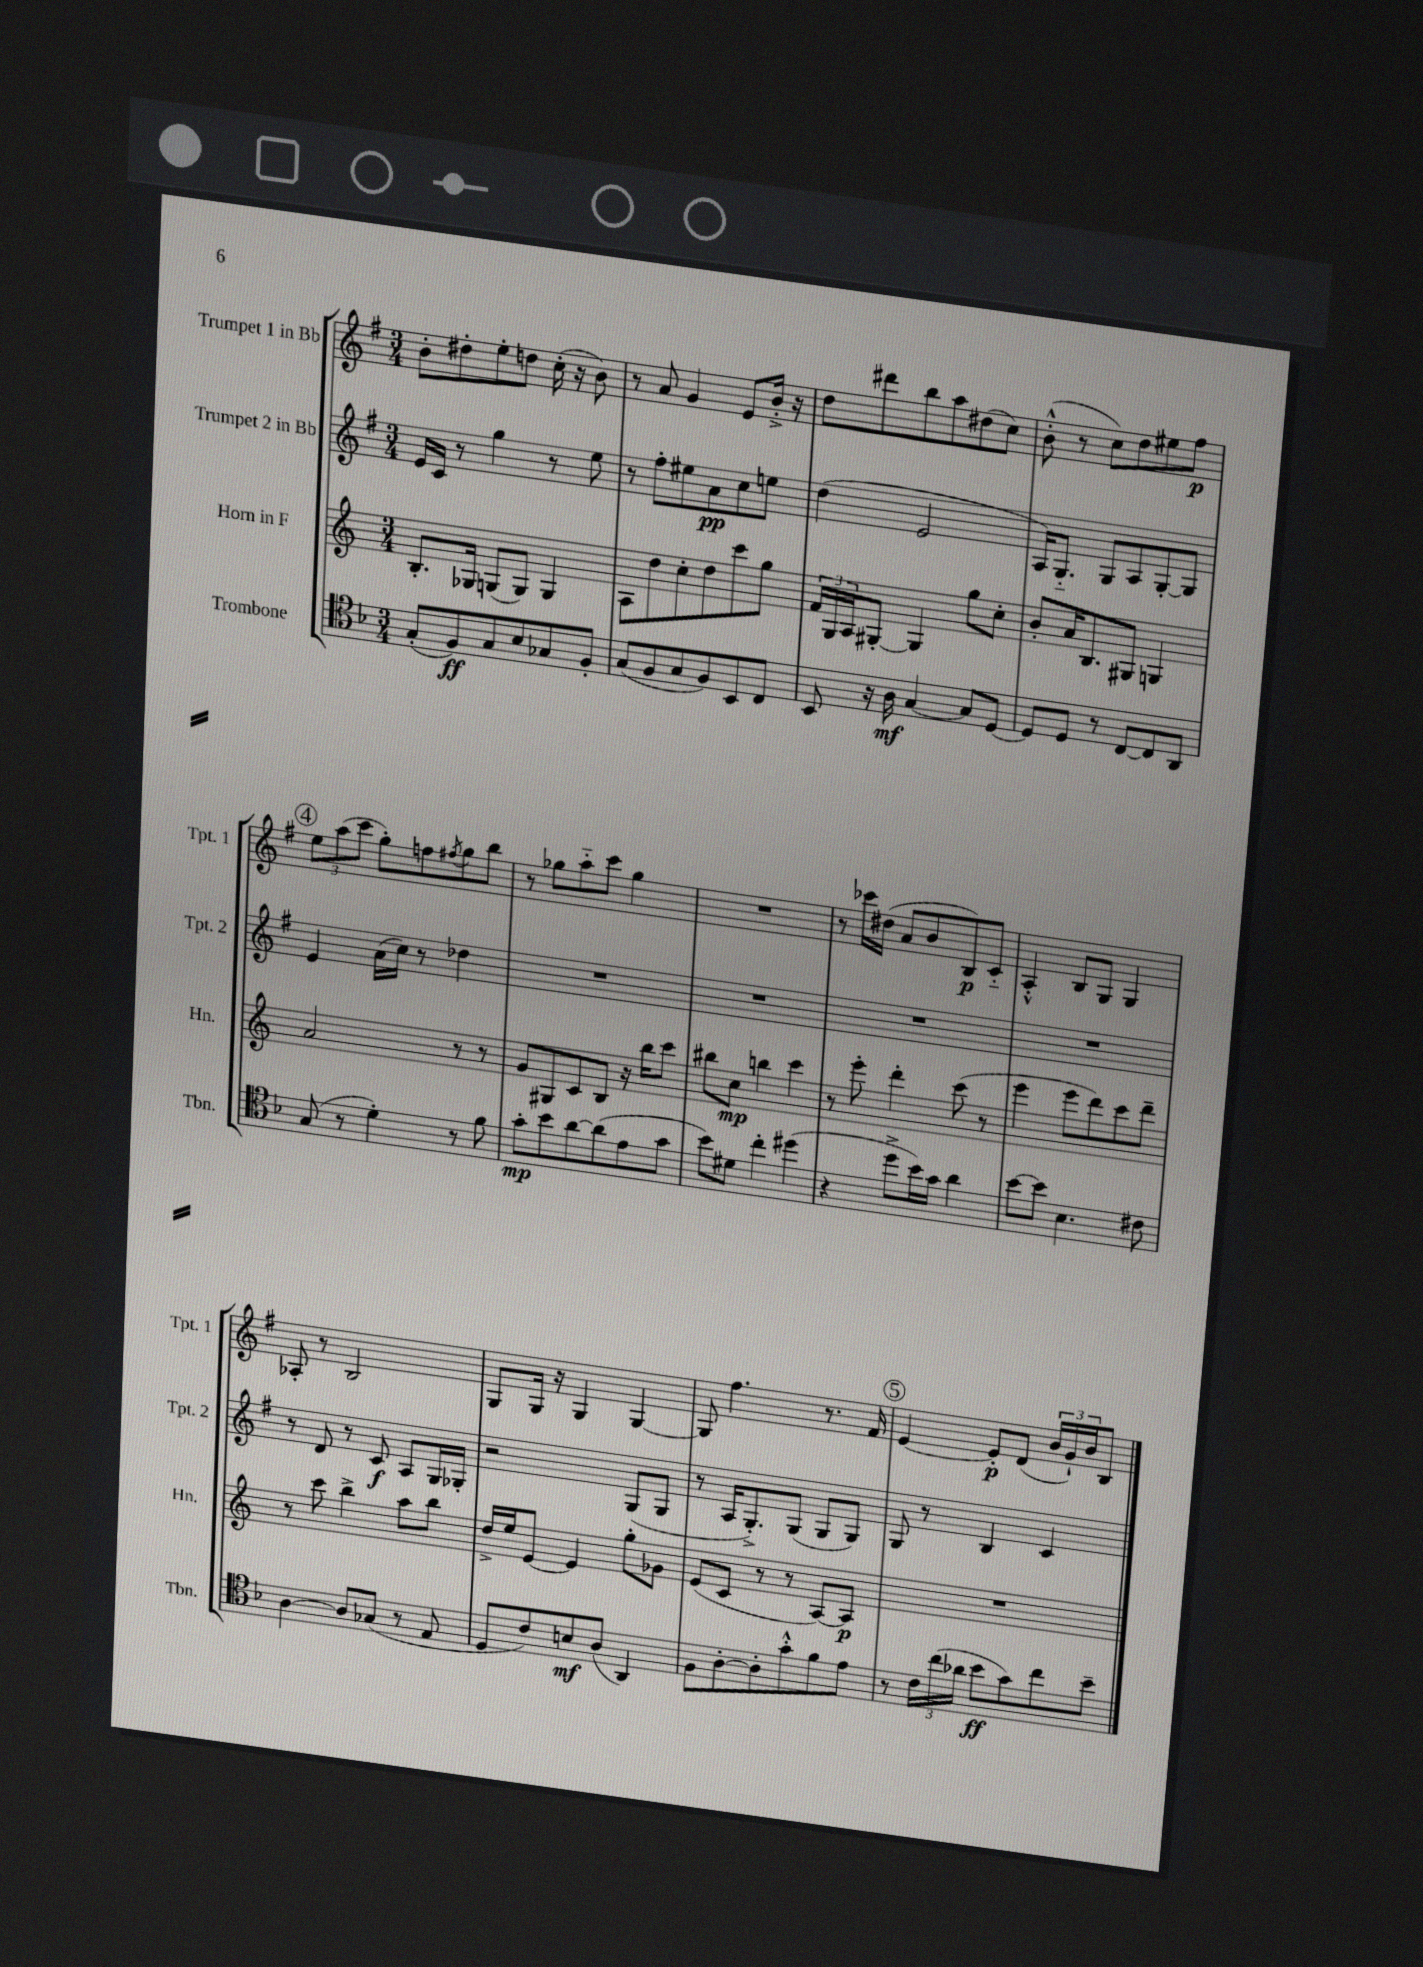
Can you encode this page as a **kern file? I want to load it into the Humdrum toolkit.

**kern	**dynam	**kern	**dynam	**kern	**dynam	**kern	**dynam
*part4	*part4	*part3	*part3	*part2	*part2	*part1	*part1
*staff4	*staff4	*staff3	*staff3	*staff2	*staff2	*staff1	*staff1
*I"Trombone	*	*I"Horn in F	*	*I"Trumpet 2 in Bb	*	*I"Trumpet 1 in Bb	*
*I'Tbn.	*	*I'Hn.	*	*I'Tpt. 2	*	*I'Tpt. 1	*
*clefC4	*	*clefG2	*	*clefG2	*	*clefG2	*
*k[b-]	*	*k[]	*	*k[f#]	*	*k[f#]	*
*M3/4	*	*M3/4	*	*M3/4	*	*M3/4	*
=25	=25	=25	=25	=25	=25	=25	=25
(8G'/L	.	8.B'/L	.	16e/LL	.	8b'\L	.
.	.	.	.	16c/JJ	.	.	.
8F/)	ff	.	.	8r	.	8dd#X'\	.
.	.	16G-X/Jk	.	.	.	.	.
8G/	.	(8Gn/L	.	4gg\	.	8ee'\	.
8B-/	.	8G/J)	.	.	.	8ddn\J	.
8G-X/	.	4G/	.	8r	.	(16cc'\	.
.	.	.	.	.	.	16r	.
8F'/J	.	.	.	8ee\	.	8b\)	.
=26	=26	=26	=26	=26	=26	=26	=26
(8G/L	.	8A\L	.	8r	.	8r	.
8F/	.	8dd\	.	8ff#'\L	.	8a/	.
8G/	.	8cc'\	.	8ee#X\	.	4g/	.
8F/)	.	8dd\	.	8a\	pp	.	.
8BB-/	.	8ccc\	.	8cc\	.	8e/L	.
8C/J	.	8gg\J	.	8een\J	.	16b'^/Jk	.
.	.	.	.	.	.	16r	.
=27	=27	=27	=27	=27	=27	=27	=27
8BB-/	.	24f/LL	.	(4dd\	.	8dd\L	.
.	.	24G/	.	.	.	.	.
.	.	24A/J	.	.	.	.	.
16r	.	[8G#X'/J	.	.	.	8ddd#X\	.
16A\	mf	.	.	.	.	.	.
[4G/	.	4G#/]	.	2e/	.	8bb\	.
.	.	.	.	.	.	8aa\	.
8G/L]	.	8gg\L	.	.	.	(8dd#X\	.
[8D/J	.	8cc'\J	.	.	.	8cc\J)	.
=28	=28	=28	=28	=28	=28	=28	=28
8D/L]	.	8b'/L	.	16A/KL)	.	(8b'^^\	.
.	.	.	.	8.G/J	.	.	.
8D/J	.	16a/K	.	.	.	8r	.
.	.	8.B/	.	.	.	.	.
8r	.	.	.	8G/L	.	8cc\L)	.
[8C/L	.	8G#X/J	.	8A/	.	8dd\	.
8C/]	.	4Gn/	.	[8G'/	.	8ee#X\	.
8AA/J	.	.	.	8G/J]	.	8ff#\J	p
!!LO:LB:g=z
!!LO:REH:place=s1:t=4
=29	=29	=29	=29	=29	=29	=29	=29
(8G/	.	2a/	.	4e/	.	12ee\L	.
.	.	.	.	.	.	(12aa\	.
8r	.	.	.	.	.	.	.
.	.	.	.	.	.	12ccc\J	.
4d'\)	.	.	.	(16a\LL	.	8gg'\L)	.
.	.	.	.	16cc\JJ)	.	.	.
.	.	.	.	8r	.	8ffn\	.
.	.	.	.	.	.	8qff#X/	.
8r	.	8r	.	4dd-X\	.	8gg\	.
8f\	.	8r	.	.	.	8bb\J	.
=30	=30	=30	=30	=30	=30	=30	=30
8g'\L	mp	8g/L	.	2.r	.	8r	.
8b-\	.	8G#X/	.	.	.	8gg-X\L	.
[8a\	.	8c/	.	.	.	8aa\	.
(8a\]	.	8B/J	.	.	.	8ccc\J	.
8e\	.	16r	.	.	.	4gg-\	.
.	.	16bb\KL	.	.	.	.	.
8g\J	.	8ccc\J	.	.	.	.	.
=31	=31	=31	=31	=31	=31	=31	=31
8b-\L)	.	8bb#X\L	.	2.r	.	2.r	.
8d#X\J	.	8cc\J	mp	.	.	.	.
4cc'\	.	4bbn\	.	.	.	.	.
(4dd#X\	.	4ccc\	.	.	.	.	.
=32	=32	=32	=32	=32	=32	=32	=32
4r	.	8r	.	2.r	.	8r	.
.	.	8eee'\	.	.	.	16ccc-X\LL	.
.	.	.	.	.	.	(16dd#X\JJ	.
8dd^\L	.	4ddd'\	.	.	.	8a/L	.
16b-\L)	.	.	.	.	.	8b/	.
16g\JJ	.	.	.	.	.	.	.
4a\	.	(8ccc\	.	.	.	8B/)	p
.	.	8r	.	.	.	8c/J	.
=33	=33	=33	=33	=33	=33	=33	=33
[8b-\L	.	4eee\	.	2.r	.	4A'^^/	.
8b-\J]	.	.	.	.	.	.	.
4.B-\	.	8eee\L	.	.	.	8B/L	.
.	.	8ddd\)	.	.	.	8G/J	.
.	.	8ccc\	.	.	.	4G/	.
8c#X\	.	8ddd~\J	.	.	.	.	.
!!LO:LB:g=z
=34	=34	=34	=34	=34	=34	=34	=34
[4A\	.	8r	.	8r	.	8A-X'/	.
.	.	8ccc\	.	8d/	.	8r	.
8A/L]	.	4bb^\	.	8r	.	2B/	.
(8G-X/J	.	.	.	8c/	f	.	.
8r	.	8aa\L	.	8A/L	.	.	.
8E/	.	8bb\J	.	16G/L	.	.	.
.	.	.	.	16G-X'/JJ	.	.	.
=35	=35	=35	=35	=35	=35	=35	=35
8D/L	.	16dd^/LL	.	2r	.	8G/L	.
.	.	16ee/J	.	.	.	.	.
8c/)	.	[8e/J	.	.	.	16G/Jk	.
.	.	.	.	.	.	16r	.
8Bn/	mf	4e/]	.	.	.	4G/	.
(8A/J	.	.	.	.	.	.	.
4AA/)	.	8gg'\L	.	(8G/L	.	[4G/	.
.	.	8g-X\J	.	8G/J	.	.	.
=36	=36	=36	=36	=36	=36	=36	=36
8F\L	.	(8e/L	.	8r	.	8G/]	.
[8A'\	.	8c/J	.	16A/KL	.	4.ff#\	.
.	.	.	.	8.G'^/)	.	.	.
8A'\]	.	8r	.	.	.	.	.
8g'^^\	.	8r	.	(8G/J	.	.	.
8f\	.	[8A/L)	.	8G/L	.	8.r	.
8e\J	.	8A/J]	p	8G/J)	.	.	.
.	.	.	.	.	.	16f#/	.
!!LO:REH:place=s1:t=5
=37	=37	=37	=37	=37	=37	=37	=37
8r	.	2.r	.	8G/	.	[4e/	.
24c\LL	.	.	.	8r	.	.	.
(24cc\	.	.	.	.	.	.	.
24a-X\JJ	.	.	.	.	.	.	.
8b-\L	ff	.	.	4B/	.	8e'/L]	p
8g\)	.	.	.	.	.	(8d/J	.
8cc\	.	.	.	4c/	.	24b/LL	.
.	.	.	.	.	.	24g`/)	.
.	.	.	.	.	.	24b/J	.
8b-~\J	.	.	.	.	.	8B/J	.
==	==	==	==	==	==	==	==
*-	*-	*-	*-	*-	*-	*-	*-
